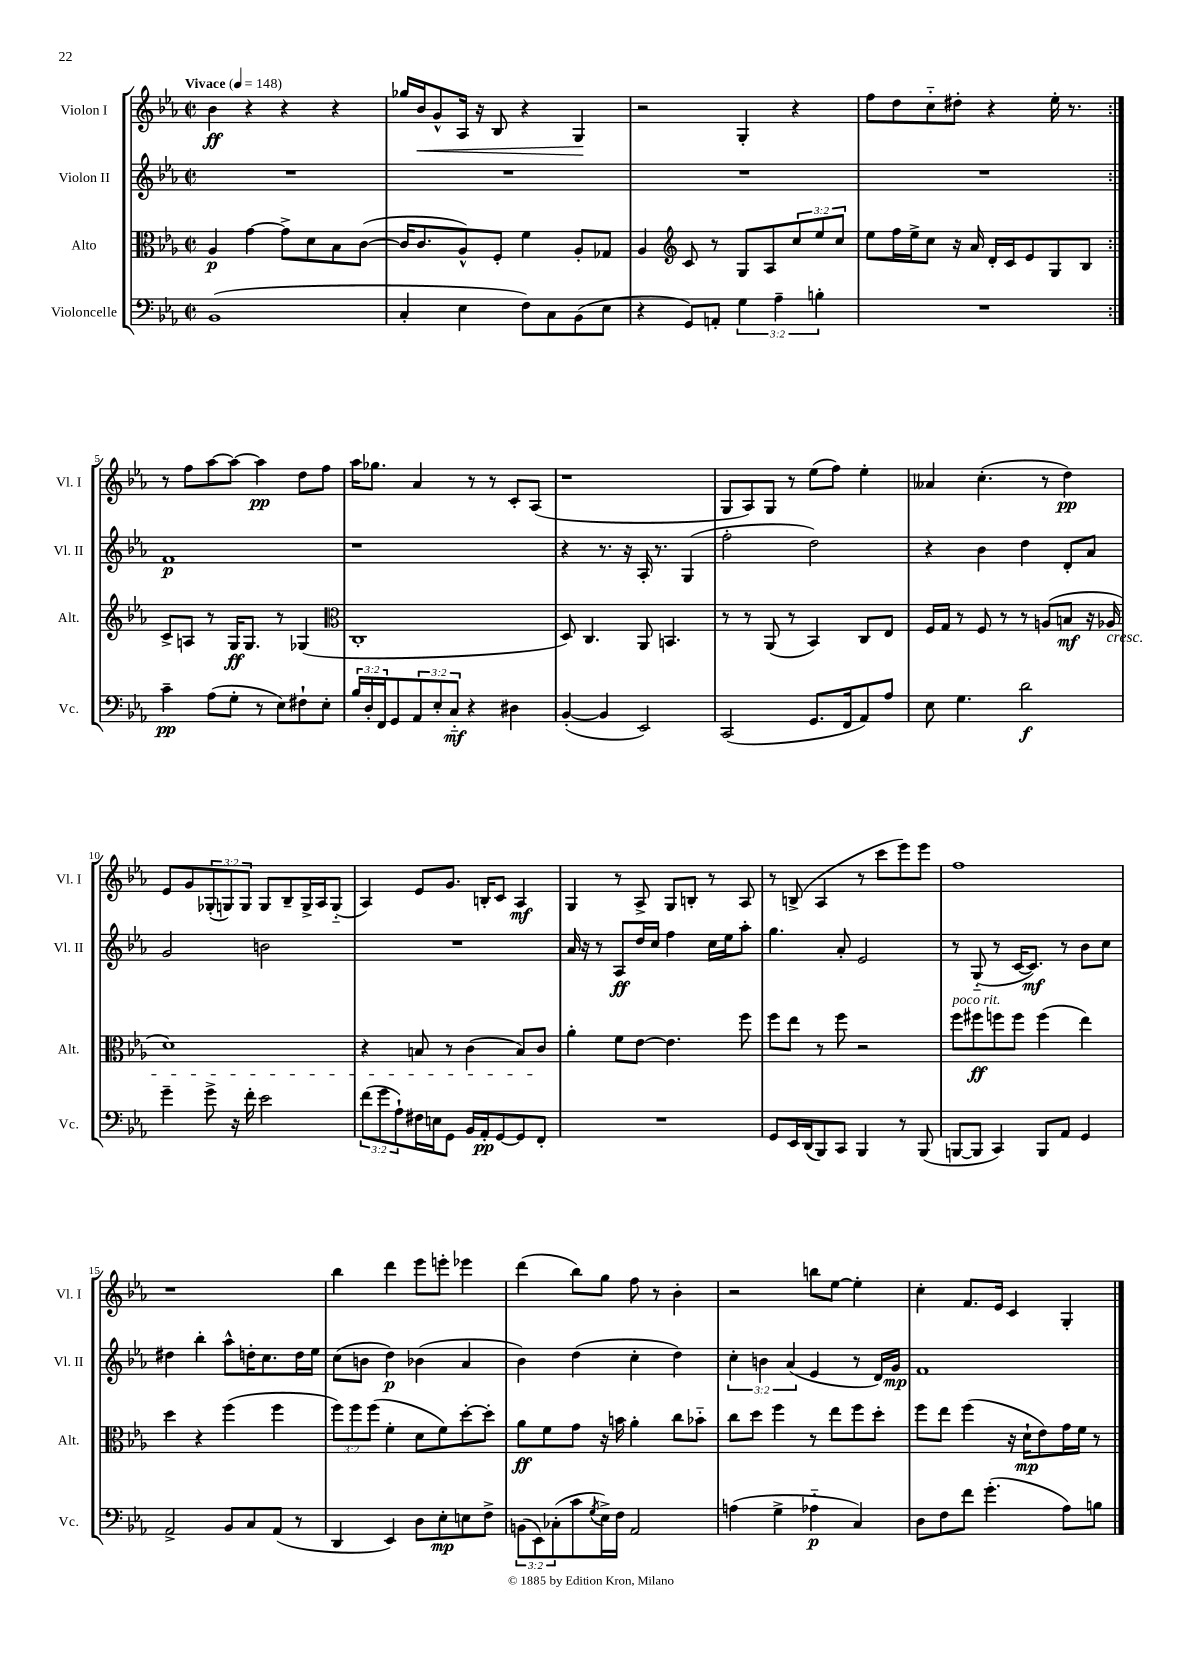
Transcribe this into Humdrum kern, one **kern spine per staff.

**kern	**dynam	**kern	**dynam	**kern	**dynam	**kern	**dynam
*part4	*part4	*part3	*part3	*part2	*part2	*part1	*part1
*staff4	*staff4	*staff3	*staff3	*staff2	*staff2	*staff1	*staff1
*I"Violoncelle	*	*I"Alto	*	*I"Violon II	*	*I"Violon I	*
*I'Vc.	*	*I'Alt.	*	*I'Vl. II	*	*I'Vl. I	*
*clefF4	*	*clefC3	*	*clefG2	*	*clefG2	*
*k[b-e-a-]	*	*k[b-e-a-]	*	*k[b-e-a-]	*	*k[b-e-a-]	*
*M2/2	*	*M2/2	*	*M2/2	*	*M2/2	*
*met(c|)	*	*met(c|)	*	*met(c|)	*	*met(c|)	*
*MM148	*	*MM148	*	*MM148	*	*MM148	*
=1	=1	=1	=1	=1	=1	=1	=1
!	!	!	!	!	!	!LO:TX:a:B:t=Vivace	!
(1BB-	.	4A-/	p	1r	.	4b-\	ff
.	.	[4g\	.	.	.	4r	.
.	.	8g^\L]	.	.	.	4r	.
.	.	8d\	.	.	.	.	.
.	.	8B-\	.	.	.	4r	.
.	.	([8c\J	.	.	.	.	.
=2	=2	=2	=2	=2	=2	=2	=2
4C'/	.	16c/KL]	.	1r	.	16gg-X/LL	.
!	!	!	!	!	!	!	!LO:HP:b
.	.	8.c/	.	.	.	16b-/J	<
.	.	.	.	.	.	8g^^/	.
4E-\	.	8A-^^/)	.	.	.	16A-/Jk	.
.	.	.	.	.	.	16r	.
.	.	8F'/J	.	.	.	8B-/	.
8F\L)	.	4f\	.	.	.	4r	.
8C\	.	.	.	.	.	.	.
(8BB-\	.	8A-'/L	.	.	.	4G/	.
8E-\J	.	8G-X/J	.	.	.	.	.
.	.	.	.	.	.	.	[
=3	=3	=3	=3	=3	=3	=3	=3
4r	.	4A-/	.	1r	.	2r	.
*	*	*clefG2	*	*	*	*	*
8GG/L)	.	8c/	.	.	.	.	.
8AAn'/J	.	8r	.	.	.	.	.
6G\	.	8G/L	.	.	.	4G'/	.
.	.	8A-/	.	.	.	.	.
6A-~\	.	.	.	.	.	.	.
.	.	12cc/	.	.	.	4r	.
6Bn'\	.	12ee-/	.	.	.	.	.
.	.	12cc/J	.	.	.	.	.
=4	=4	=4	=4	=4	=4	=4	=4
1r	.	8ee-\L	.	1r	.	8ff\L	.
.	.	16ff\L	.	.	.	8dd\	.
.	.	16ee-^\J	.	.	.	.	.
.	.	8cc\J	.	.	.	8cc\	.
.	.	16r	.	.	.	8dd#X'\J	.
.	.	16a-/	.	.	.	.	.
.	.	16d'/LL	.	.	.	4r	.
.	.	16c/J	.	.	.	.	.
.	.	8e-/	.	.	.	.	.
.	.	8G/	.	.	.	16ee-'\	.
.	.	.	.	.	.	8.r	.
.	.	8B-/J	.	.	.	.	.
!!LO:LB:g=z
=5:|!	=5:|!	=5:|!	=5:|!	=5:|!	=5:|!	=5:|!	=5:|!
4c~\	pp	8c^/L	.	1f	p	8r	.
.	.	8An/J	.	.	.	8ff\L	.
(8A-\L	.	8r	.	.	.	[8aa-\	.
8G'\J	.	16G/KL	ff	.	.	8aa-\J_	.
.	.	8.G/J	.	.	.	.	.
8r	.	.	.	.	.	4aa-\]	pp
8E-\L)	.	8r	.	.	.	.	.
8F#X`\	.	(4G-X/	.	.	.	8dd\L	.
8E-'\J	.	.	.	.	.	8ff\J	.
=6	=6	=6	=6	=6	=6	=6	=6
*	*	*clefC3	*	*	*	*	*
24B-/LL	.	1C'	.	1r	.	16aa-\KL	.
24D'/	.	.	.	.	.	.	.
.	.	.	.	.	.	8.gg-X\J	.
24FF/J	.	.	.	.	.	.	.
8GG/	.	.	.	.	.	.	.
12AA-/	.	.	.	.	.	4a-/	.
12E-'/	.	.	.	.	.	.	.
12C/J	mf	.	.	.	.	.	.
4r	.	.	.	.	.	8r	.
.	.	.	.	.	.	8r	.
4D#X\	.	.	.	.	.	8c'/L	.
.	.	.	.	.	.	(8A-/J	.
=7	=7	=7	=7	=7	=7	=7	=7
([4BB-'/	.	8D/)	.	4r	.	1r	.
.	.	4.C/	.	.	.	.	.
4BB-/]	.	.	.	8.r	.	.	.
.	.	.	.	16r	.	.	.
2EE-/)	.	8AA-/	.	16A-'/	.	.	.
.	.	.	.	8.r	.	.	.
.	.	4.BBn/	.	.	.	.	.
.	.	.	.	(4G/	.	.	.
=8	=8	=8	=8	=8	=8	=8	=8
(2CC/	.	8r	.	2ff'\	.	8G/L	.
.	.	8r	.	.	.	8A-/)	.
.	.	(8AA-/	.	.	.	8G/J	.
.	.	8r	.	.	.	8r	.
8.GG/L	.	4BB-/)	.	2dd\)	.	(8ee-\L	.
.	.	.	.	.	.	8ff\J)	.
16FF/k	.	.	.	.	.	.	.
8AA-/)	.	8C/L	.	.	.	4ee-'\	.
8A-/J	.	8E-/J	.	.	.	.	.
=9	=9	=9	=9	=9	=9	=9	=9
8E-\	.	16F/LL	.	4r	.	4a--X/	.
.	.	16G/JJ	.	.	.	.	.
4.G\	.	8r	.	.	.	.	.
.	.	8F/	.	4b-\	.	(4.cc'\	.
.	.	8r	.	.	.	.	.
2d\	f	8r	.	4dd\	.	.	.
.	.	(8An/L	.	.	.	8r	.
.	.	8Bn/J	mf	8d'/L	.	4dd\)	pp
.	.	16r	.	8a-/J	.	.	.
!	!	!LO:TX:b:i:t=cresc.	!	!	!	!	!
.	.	16A-X/	.	.	.	.	.
!!LO:LB:g=z
=10	=10	=10	=10	=10	=10	=10	=10
4g~\	.	1d)	.	2g/	.	8e-/L	.
.	.	.	.	.	.	8g/	.
8g^\	.	.	.	.	.	(12G-X'/	.
.	.	.	.	.	.	12Gn/)	.
16r	.	.	.	.	.	.	.
.	.	.	.	.	.	12G/J	.
16f'\	.	.	.	.	.	.	.
2e-\	.	.	.	2bn\	.	8G/L	.
.	.	.	.	.	.	8B-~/	.
.	.	.	.	.	.	16G^/L	.
.	.	.	.	.	.	16A-/J	.
.	.	.	.	.	.	(8G/J	.
=11	=11	=11	=11	=11	=11	=11	=11
(12f\L	.	4r	.	1r	.	4A-/)	.
12g\	.	.	.	.	.	.	.
12A-`\)	.	.	.	.	.	.	.
16F#X\L	.	8Bn/	.	.	.	8e-/L	.
16En\J	.	.	.	.	.	.	.
8GG\J	.	8r	.	.	.	8.g/J	.
16BB-/LL	.	(4c\	.	.	.	.	.
16AA-'/J	pp	.	.	.	.	16Bn'/KL	.
[8GG/	.	.	.	.	.	8c/J	.
8GG/]	.	8B/L)	.	.	.	4A-/	mf
8FF'/J	.	8c/J	.	.	.	.	.
=12	=12	=12	=12	=12	=12	=12	=12
1r	.	4a-'\	.	16a-/	.	4G/	.
.	.	.	.	16r	.	.	.
.	.	.	.	8r	.	.	.
.	.	8f\L	.	8A-/L	ff	8r	.
.	.	[8e-\J	.	16dd/L	.	8A-^/	.
.	.	.	.	16cc/JJ	.	.	.
.	.	4.e-\]	.	4ff\	.	8G/L	.
.	.	.	.	.	.	8Bn'/J	.
.	.	.	.	16cc\LL	.	8r	.
.	.	.	.	16ee-\J	.	.	.
.	.	8ff\	.	8aa-'\J	.	8A-/	.
=13	=13	=13	=13	=13	=13	=13	=13
8GG/L	.	8ff\L	.	4.gg\	.	8r	.
16EE-/L	.	8ee-\J	.	.	.	(8Bn^/	.
(16DD/J	.	.	.	.	.	.	.
8BBB-/)	.	8r	.	.	.	4A-/	.
8CC/J	.	8ff\	.	8a-'/	.	.	.
4BBB-/	.	2r	.	2e-/	.	8r	.
.	.	.	.	.	.	8ccc\L	.
8r	.	.	.	.	.	8eee-\)	.
(8BBB-/	.	.	.	.	.	8eee-\J	.
=14	=14	=14	=14	=14	=14	=14	=14
!	!	!LO:TX:a:i:t=poco rit.	!	!	!	!	!
[8BBBn/L	.	8ff\L	.	8r	.	1ff	.
8BBB/J]	.	8ff#X\	ff	(8G/	.	.	.
4CC/)	.	8ffn\	.	8r	.	.	.
.	.	8ff\J	.	[16c/KL	.	.	.
.	.	.	.	8.c/J])	mf	.	.
8BBB/L	.	(4ff\	.	.	.	.	.
8AA-/J	.	.	.	8r	.	.	.
4GG/	.	4ee-\)	.	8b-\L	.	.	.
.	.	.	.	8cc\J	.	.	.
!!LO:LB:g=z
=15	=15	=15	=15	=15	=15	=15	=15
2AA-^/	.	4dd\	.	4dd#X\	.	1r	.
.	.	4r	.	4bb-'\	.	.	.
8BB-/L	.	(4ff\	.	8aa-^^\L	.	.	.
8C/	.	.	.	16ddn'\K	.	.	.
.	.	.	.	8.cc\	.	.	.
(8AA-/J	.	4ff\	.	.	.	.	.
8r	.	.	.	16dd\L	.	.	.
.	.	.	.	16ee-\JJ	.	.	.
=16	=16	=16	=16	=16	=16	=16	=16
4DD/	.	12ff\L)	.	(8cc\L	.	4bb-\	.
.	.	12ff\	.	.	.	.	.
.	.	.	.	8bn\J	.	.	.
.	.	(12ff\J	.	.	.	.	.
4EE-/)	.	4f'\	.	4dd\)	p	4ddd\	.
8D\L	.	8d\L	.	(4b-X\	.	8eee-\L	.
8E-'\	mp	8f\)	.	.	.	8eeen'\J	.
8En\	.	[8dd'\	.	4a-/	.	4eee-X\	.
8F^\J	.	8dd'\J]	.	.	.	.	.
=17	=17	=17	=17	=17	=17	=17	=17
(12BBn\L	.	8a-\L	ff	4b-\)	.	(4ddd\	.
12EE-\)	.	.	.	.	.	.	.
.	.	8f\	.	.	.	.	.
(12C-X'\	.	.	.	.	.	.	.
8c\	.	8g\J	.	(4dd\	.	8bb-\L)	.
8qG/	.	.	.	.	.	.	.
16E-^\L)	.	16r	.	.	.	8gg\J	.
16F\JJ	.	16bn\	.	.	.	.	.
2AA-/	.	4a-'\	.	4cc'\	.	8ff\	.
.	.	.	.	.	.	8r	.
.	.	8cc\L	.	4dd\)	.	4b-'\	.
.	.	8b-X\J	.	.	.	.	.
=18	=18	=18	=18	=18	=18	=18	=18
(4An\	.	8cc\L	.	6cc'\	.	2r	.
.	.	8dd\J	.	.	.	.	.
.	.	.	.	6bn\	.	.	.
4G^\	.	4ff\	.	.	.	.	.
.	.	.	.	(6a-/	.	.	.
4A-X\	p	8r	.	4e-/	.	8bbn\L	.
.	.	8ee-\L	.	.	.	[8ee-\J	.
4C/)	.	8ff\	.	8r	.	4ee-'\]	.
.	.	8dd'\J	.	16d/LL)	.	.	.
.	.	.	.	16g/JJ	mp	.	.
=19	=19	=19	=19	=19	=19	=19	=19
8D\L	.	8ff\L	.	1f	.	4cc'\	.
8F\	.	8ee-\J	.	.	.	.	.
8f\J	.	(4ff\	.	.	.	8.f/L	.
(4.g'\	.	.	.	.	.	.	.
.	.	.	.	.	.	16e-/Jk	.
.	.	16r	.	.	.	4c/	.
.	.	16d`\KL	mp	.	.	.	.
.	.	8e-\)	.	.	.	.	.
8A-\L)	.	16g\L	.	.	.	4G'/	.
.	.	16f\JJ	.	.	.	.	.
8Bn\J	.	8r	.	.	.	.	.
==	==	==	==	==	==	==	==
*-	*-	*-	*-	*-	*-	*-	*-
